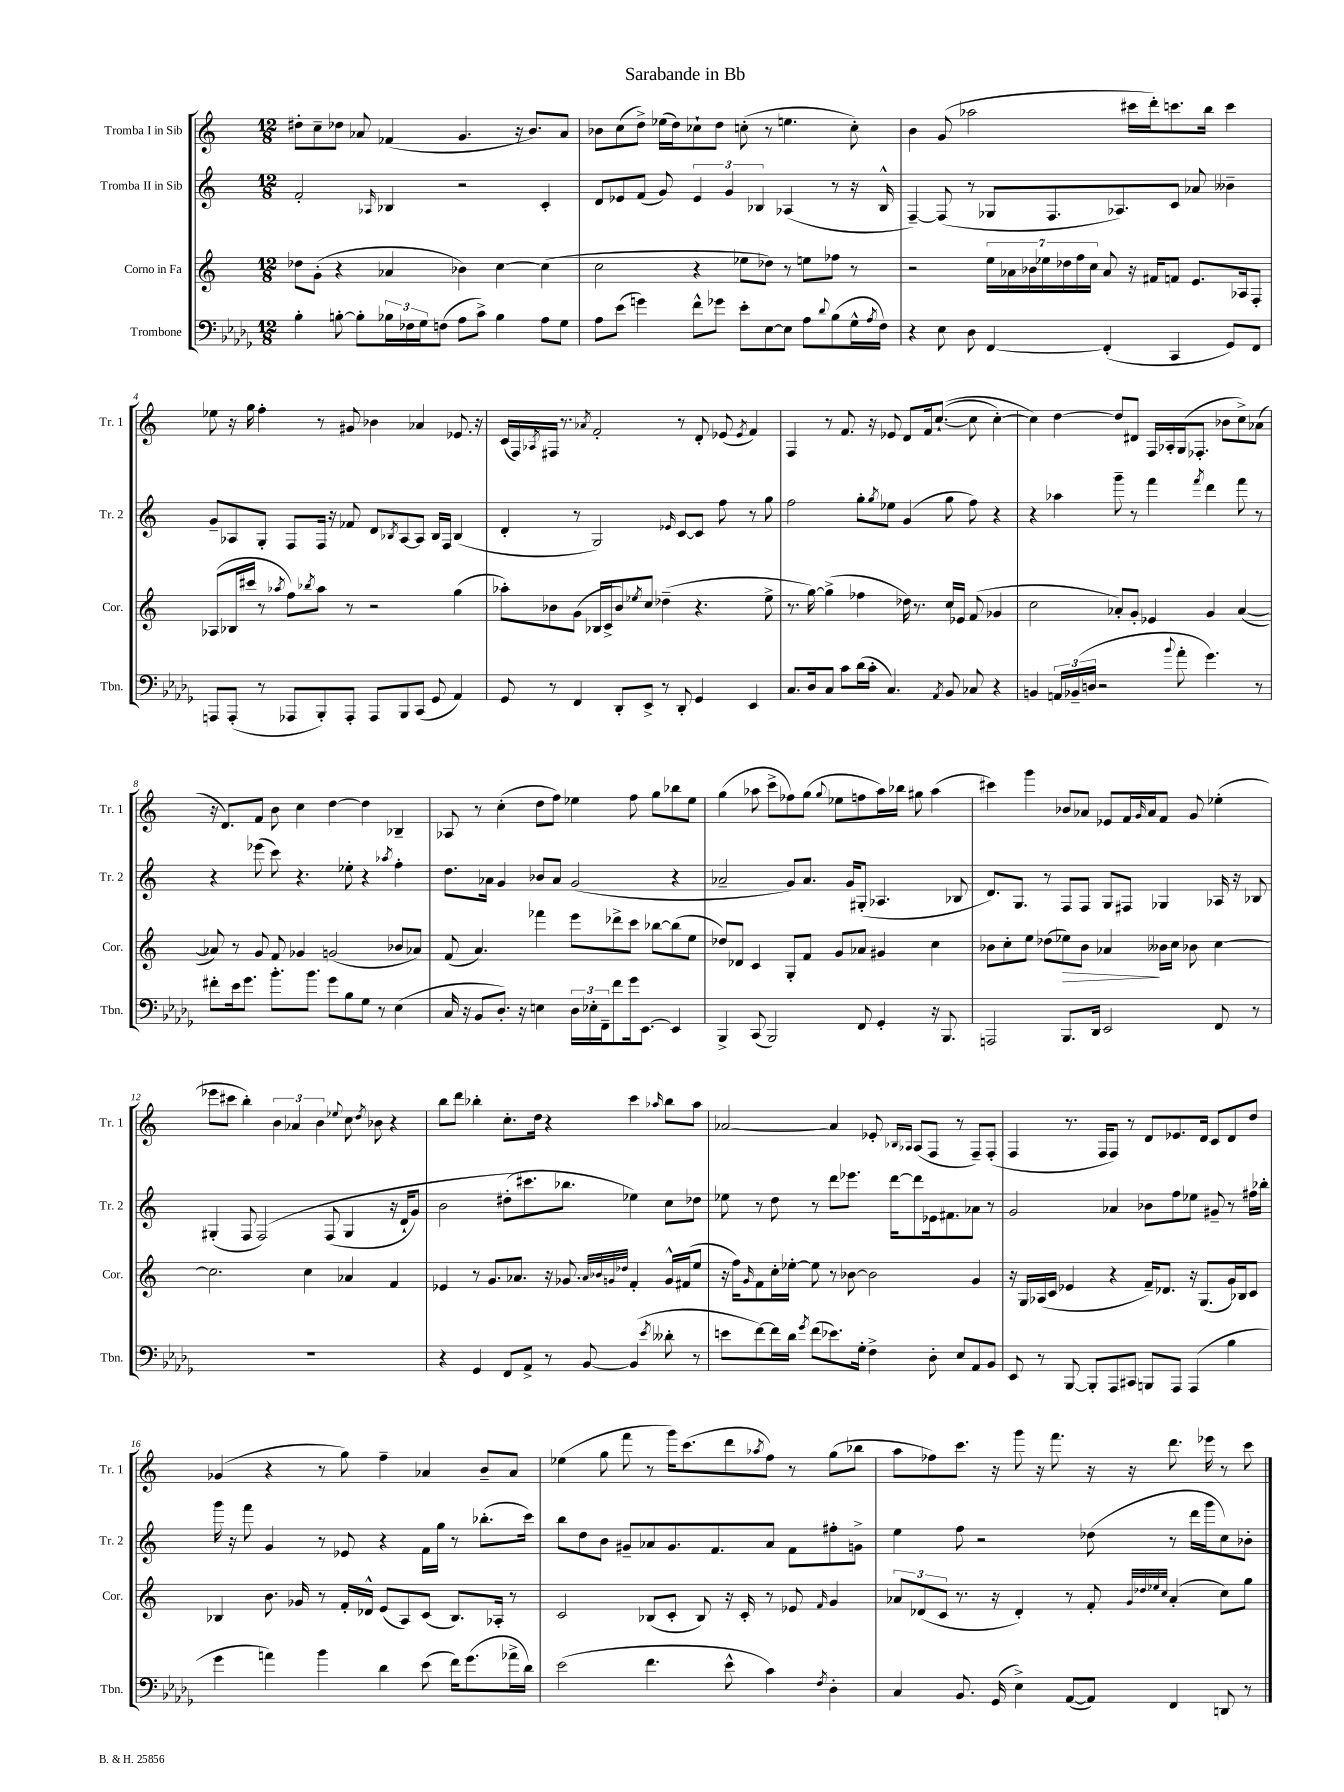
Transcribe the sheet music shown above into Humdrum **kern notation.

**kern	**kern	**dynam	**kern	**kern
*part4	*part3	*part3	*part2	*part1
*staff4	*staff3	*staff3	*staff2	*staff1
*I"Trombone	*I"Corno in Fa	*	*I"Tromba II in Sib	*I"Tromba I in Sib
*I'Tbn.	*I'Cor.	*	*I'Tr. 2	*I'Tr. 1
*clefF4	*clefG2	*	*clefG2	*clefG2
*k[b-e-a-d-g-]	*k[]	*	*k[]	*k[]
*M12/8	*M12/8	*	*M12/8	*M12/8
=1	=1	=1	=1	=1
4B-'\	8dd-X\L	.	2f'/	8dd#X'\L
.	(8g'\J	.	.	8cc~\
[8Bn'\	4r	.	.	8dd-X\J
8B'\L]	.	.	.	8a-X/
.	.	.	16qqA-X/	.
24B-X\L	4a-X/	.	4B-X/	(4f-X/
24F-X\	.	.	.	.
24G-\J	.	.	.	.
(8Fn\J	.	.	.	.
8A-\L	4b-X\)	.	2r	4.g/
8c^\J)	.	.	.	.
4B-\	[4cc\	.	.	.
.	.	.	.	16r
.	.	.	.	8.b/L)
8A-\L	(4cc\]	.	4c'/	.
8G-\J	.	.	.	8a-/J
=2	=2	=2	=2	=2
8A-\L	2cc\	.	8d/L	8b-X\L
(8e-\J	.	.	8e-X/	(8cc\
4gn\)	.	.	(8f/J	8dd^\J)
.	.	.	8g/)	(16ee-X\LL
.	.	.	.	16dd\J)
8f^^\L	4r	.	6e-/	8cc-X`\
8g-X\J	.	.	.	8dd\J
.	.	.	6g/	.
8e-'\L	8ee-X\L	.	.	(8ccn'\
.	.	.	6B-X/	.
[8E-\	8dd-X\J)	.	.	8r
8E-\J]	8r	.	(4A-X/	4.een\
8A-\L	8een\L	.	.	.
8qqd-/	.	.	.	.
(8B-\	8ff-X\J	.	8r	.
16G-^^\L	8r	.	16r	8cc'\)
8qA-/	.	.	.	.
16F\JJ)	.	.	16B-^^/	.
=3	=3	=3	=3	=3
4r	2r	.	[4F~/)	4b\
8E-\	.	.	(8F/]	(8g/
8D-\	.	.	8r	2aa-X\
[4FF/	28ee\LL	.	8G-X/L	.
.	28a-X\	.	.	.
.	28b-X\	.	.	.
.	28ee-X\	.	.	.
.	.	.	8.F/	.
.	28dd-X\	.	.	.
.	28ff\	.	.	.
.	28cc\JJ	.	.	.
(4FF'/]	8a-/	.	.	.
.	.	.	8.A-X/)	.
.	16r	.	.	16ccc#X\LL
.	16f#X/KL	.	.	16ddd'\J)
4CC/	8fn/J	.	8c/J	8.cccn\
.	8.e/L	.	8a-X/	.
.	.	.	.	16bb\Jk
8GG-/L)	.	.	4b--X~\	4ccc\
.	16A-X/k	.	.	.
8FF/J	8F'/J	.	.	.
!!LO:LB:g=z
=4	=4	=4	=4	=4
8AAAn/L	(8A-X/L	.	8g~/L	8ee-X\
(8AAA'/J	16B-X/L	.	8A-X/	16r
.	16ccc#X/JJ	.	.	16gg\
8r	8r	.	8G'/J	4ff'\
.	8qaa-X/	.	.	.
8AAA-X/L	8ff\L)	.	8F/L	.
.	8qbb-X/	.	.	.
8BBB-'/)	8aa-\J	.	16F/Jk	8r
.	.	.	16r	.
8AAA-'/J	8r	.	8f-X/	8g#X/
8AAA-/L	2r	.	8d/L	4b-X\
.	.	.	8qB-X/	.
8BBB-/	.	.	[8A-/	.
(8CC/J	.	.	8A-/J]	4a-X/
8GG-/	.	.	16B-/LL	.
.	.	.	16F/JJ	.
4AA-/)	(4gg\	.	(4B-/	8.e-X/
.	.	.	.	16r
=5	=5	=5	=5	=5
8GG-/	8aa-X'\L)	.	4d'/	(16c/LL
.	.	.	.	16F/)
.	.	.	.	8qA-X/
8r	8b-X\	.	.	16F#X/JJ
.	.	.	.	8.r
4FF/	(8g\J	.	8r	.
.	.	.	.	8qa-X/
.	16B-X/LL	.	2G/)	2f'/
.	16c^/J	.	.	.
8DD-'/L	8b-/)	.	.	.
.	8qee-X/	.	.	.
8EE-^/J	8cc/J	.	.	.
8r	(4dd-X~\	.	.	.
.	.	.	16qqe-X/	.
8DD-'/	.	.	[8c/L	8r
4GG-/	4.r	.	8c/J]	8d'/
.	.	.	8ff\	(8e-X/
.	.	.	.	8qe-/
4EE-/	.	.	8r	4f/)
.	8ee-^\	.	8gg\	.
=6	=6	=6	=6	=6
8.C/L	8.r	.	2ff\	4F/
16D-/k	[16gg\)	.	.	.
8C/J	(4gg^\]	.	.	8r
8c\L	.	.	.	8.f/
(16d-\L	4ff-X\	.	8gg'\L	.
16c'\JJ	.	.	.	16r
.	.	.	8qgg/	.
4.C/)	.	.	8ee-X\J	8e-X/
.	16dd-X\)	.	(4g/	8d/L
.	8.r	.	.	.
.	.	.	.	16f/k
.	.	.	.	(([8.cc`/J
8qAA-/	.	.	.	.
8BB-/	16cc/LL	.	8gg\	.
.	16e-X/JJ	.	.	.
8C-X/	(8f/	.	8ff\)	8cc\]
4r	4g-X/	.	4r	[4cc'\)
=7	=7	=7	=7	=7
4BBn/	2cc\	.	4r	4cc\])
24AAn/LL	.	.	4aa-X\	[4dd\
(24BB-X~/	.	.	.	.
24Dn/JJ	.	.	.	.
2r	.	.	.	.
.	8a-X'/L)	.	8ggg~\	8dd/L]
.	8g'/J	.	8r	8d#X/J
.	4e-X/	.	4fff\	16F/LL
.	.	.	.	16A-X'/
8qqb-/	.	.	.	.
8a-'\	.	.	.	(16G/J
.	.	.	.	8.F-X'/J
.	.	.	8qfff/	.
4.g-\)	4g/	.	4ddd\	.
.	.	.	.	8b-X\L
.	([4a-/	.	8fff\	8cc^\)
8r	.	.	8r	(8a-X\J
!!LO:LB:g=z
=8	=8	=8	=8	=8
8f#X'\L	8a-X/])	.	4r	16r
.	.	.	.	8.d/L)
16e-\k	8r	.	.	.
8.g-\J	.	.	.	.
.	8g/	.	(8eee-X\	8f/J
8.b-'\L	8f/	.	8ccc\)	8b\
.	4g-X/	.	4.r	4cc\
8.b-\J	.	.	.	.
8g-\L	(2gn/	.	.	[4dd\
8B-\	.	.	8ee-X'\	.
8G-\J	.	.	4r	4dd\]
8r	.	.	.	.
.	.	.	8qaa-X/	.
(4E-\	8b-X/L	.	4ff'\	4B-X~/
.	8a-X/J)	.	.	.
=9	=9	=9	=9	=9
16C/	(8f/	.	8.dd\L	8A-X/
16r	.	.	.	.
8BB-/L	4.a/)	.	.	8r
.	.	.	16a-X\Jk	.
8.D-'/J)	.	.	4g/	(4cc'\
16r	.	.	.	.
4En\	4fff-X\	.	8b-X/L	8dd\L
.	.	.	8a-/J	8ff\J)
24D-\LL	8eee\L	.	(2g/	4ee-X\
24E-X'\	.	.	.	.
24FF~\J	.	.	.	.
8f\	8ddd-X^\	.	.	.
16g-\k	8ccc\J	.	.	8ff\
[8.EE-\J	.	.	.	.
.	[8bb-X\L	.	.	8gg\L
4EE-/]	(8bb-\]	.	4r	8bb-X\
.	8ee\J	.	.	8ee-\J
=10	=10	=10	=10	=10
4BBB-^/	8dd-X/L)	.	2a-X~/	(4gg\
.	8d-X/J	.	.	.
(8CC/	4c/	.	.	8aa-X\
2BBB-/)	.	.	.	8ccc^\L
.	8G'/L	.	8g/L)	8ff-X\)
.	8f/J	.	8.a-/J	(8gg\J
.	.	.	.	8qqgg/
.	8g/L	.	.	8ee-X\L
.	.	.	16g/KL	.
8FF/	8a-X/J	.	(8G#X'/J	8ffn\
4GG-'/	4g#X/	.	4.A-X/	16aa-\L)
.	.	.	.	16bb-X\JJ
.	.	.	.	8gg#X\
16r	4cc\	.	.	(4aa-\
8.BBB-/	.	.	.	.
.	.	.	8B-X/	.
=11	=11	=11	=11	=11
2AAAn/	8b-X\L	.	8.d/L)	4ccc#X\)
.	8cc'\	.	.	.
.	.	.	8.G/J	.
.	8ee\J	.	.	4ggg\
.	(8dd-X\L	.	8r	.
!	!	!LO:HP:b	!	!
8.BBB-/L	8ee-X\)	>	8F/L	8b-X/L
.	8b-\J	.	8F/J	8a-X/J
16DD-/Jk	.	.	.	.
2EE-/	4a-X/	.	8G/L	8e-X/L
.	.	.	8F#X/J	16f/L
.	.	.	.	16qqg/
.	.	.	.	16a-/J
.	16b--X\LL	]	4G-X/	8f/J
.	16cc\JJ	.	.	.
.	8b-X\	.	.	8g/
8FF/	[4cc\	.	16A-X/	(4ee-X'\
.	.	.	16r	.
8r	.	.	8B-X/	.
!!LO:LB:g=z
=12	=12	=12	=12	=12
1.r	2.cc\]	.	(4G#X'/	8eee-X\L
.	.	.	.	8ccc#X\J
.	.	.	8F/	4bb'\)
.	.	.	(2F/)	.
.	.	.	.	6b\
.	.	.	.	6a-X/
.	4cc\	.	.	.
.	.	.	.	6b\
.	.	.	(8F/	.
.	.	.	.	8qqee-X/
.	4a-X/	.	4G#/	8cc\
.	.	.	.	8qdd/
.	.	.	.	8b-X\
.	4f/	.	16r	4r
.	.	.	16d`/KL	.
.	.	.	8g/J)	.
=13	=13	=13	=13	=13
4r	4e-X/	.	2b\	8bb\L
.	.	.	.	8ddd\J
4GG-/	8r	.	.	4bb-X'\
.	8.g/L	.	.	.
8FF/L	.	.	(8dd#X'\L	8.cc'\L
.	8.a-X/J	.	.	.
8AA-^/J	.	.	8.ccc#X\)	.
.	.	.	.	16dd\Jk
8r	16r	.	.	4r
.	8.g-X/	.	8.bb-X\J	.
[8BB-/	.	.	.	.
.	32qqa-/LLL	.	.	.
.	32qqb-X/	.	.	.
.	32qqgn/	.	.	.
.	32qqdd-X/JJJ	.	.	.
(4BB-/]	4f'/	.	4ee-X\)	4ccc\
8qe-/	.	.	.	16qqaa-X/
8d--X'\	16g^^/LL	.	8cc\L	8bb-\L
.	(16f#X/J	.	.	.
8r	8ee/J	.	8dd-X\J	8aa-\J
=14	=14	=14	=14	=14
8en\L	16r	.	8ee-X\	[2a-X/
.	16ff\KL)	.	.	.
.	16qqg/	.	.	.
[8f\)	8f\	.	8r	.
16f\L]	16cc'\L	.	8dd\	.
16d-\JJ	[16ee-X'\JJ	.	.	.
8qg-/	.	.	.	.
(8f\L	8ee-\]	.	8r	.
8.e-X\)	8r	.	8ddd\L	4a-/]
.	[8b-X\	.	8.eee-X\J	.
16G-'\Jk	.	.	.	.
4F^\	2b-\]	.	.	8e-X'/
.	.	.	[16ddd\KL	.
.	.	.	.	16qqB-X/LL
.	.	.	.	16qqA-X/JJ
.	.	.	8ddd\]	(8A-/L
8D-'\	.	.	16e-X\k	8F/J
.	.	.	8.f#X\	.
8E-/L	.	.	.	8r
8AA-/	4g/	.	8a-X\J	8F~/L)
8BB-/J	.	.	8r	(8F'/J
=15	=15	=15	=15	=15
8EE-/	16r	.	2g/	4F/
.	16G/LL	.	.	.
8r	(16A-X/	.	.	.
.	16c/JJ	.	.	.
[8BBB-/	4e-X/	.	.	8.r
8BBB-'/L]	.	.	.	.
.	.	.	.	16F/KL
8AAA-/	4r	.	4a-X/	8F/J)
8CC#X/J	.	.	.	8r
8BBBn/L	16f~/KL)	.	8b-X\L	8d/L
.	8.d-X/J	.	.	.
8AAA-/J	.	.	8ff\	8.e-X/
(4AAA-/	16r	.	8ee-X\J	.
.	(8.G/L	.	.	16d/Jk
.	.	.	8g#X~/	8c/L
4B-\	16g/L)	.	8r	8d/
.	16B-X/J	.	.	.
.	8c/J	.	16ff#X\LL	8dd/J
.	.	.	16bb-X'\JJ	.
!!LO:LB:g=z
=16	=16	=16	=16	=16
4g-\	4B-X/	.	16ggg\	(4g-X/
.	.	.	16r	.
.	.	.	8fff\	.
4an\)	8.b\	.	4g/	4r
.	16g-X/	.	.	.
4b-\	8r	.	8r	8r
.	16f'/LL	.	8e-X/	8gg\)
.	16d-X^^/JJ	.	.	.
4d-\	(8e/L	.	4r	4ff~\
.	8A/)	.	.	.
(8e-\	(8c/J	.	16f\LL	4a-X/
.	.	.	16gg\JJ	.
16f\KL)	8.B-/L)	.	8r	.
(8.g-\	.	.	.	.
.	.	.	(8.bb-X'\L	8b~/L
.	16A-X'/Jk	.	.	.
16a-X^\L	8r	.	.	8a-/J
16d-\JJ)	.	.	16ccc\Jk)	.
=17	=17	=17	=17	=17
(2e-\	2c/	.	8bb\L	(4ee-X\
.	.	.	8dd\	.
.	.	.	8b\J	8gg\
.	.	.	8g#X~/L	8fff\
4.f\	(8B-X/L	.	8a-X/	8r
.	8c'/J	.	8.g#/	16ggg\KL)
.	.	.	.	(8.ccc\
.	8B-/)	.	.	.
.	.	.	8.f/	.
8e-^^\	16r	.	.	8ddd\
.	16c'/	.	.	.
.	.	.	.	8qaa-X/
4c\)	8r	.	8a-/J	8ff\J)
.	8e-X/	.	8f\L	8r
8qF/	16qqf/	.	.	.
4D-'\	4g/	.	8ff#X'\	(8gg\L
.	.	.	8gn^\J	8bb-X\J
=18	=18	=18	=18	=18
4C/	12a-X/L	.	4ee\	8aa\L
.	(12d-X/	.	.	.
.	.	.	.	8ff-X\)
.	12c/J	.	.	.
8.BB-/	8.r	.	8ff\	8.ccc\J
.	.	.	2r	.
(16GG-/	16r	.	.	16r
4E-^\)	4d-'/)	.	.	8ggg\
.	.	.	.	16r
.	.	.	.	8.fff\
([8AA-/L	8r	.	.	.
8AA-/J])	8f'/	.	(8dd-X\	16r
.	.	.	.	16r
.	32qqg/LLL	.	.	.
.	32qqdd-X/	.	.	.
.	32qqee-X/	.	.	.
.	32qqcc/JJJ	.	.	.
4FF/	(4a-'/	.	8r	8.ddd\
.	.	.	16ddd\LL	.
.	.	.	16ggg\J	16eee-X\
8DDn/	8cc\L)	.	8cc\)	8r
8r	8gg\J	.	8b-X'\J	8ccc\
==	==	==	==	==
*-	*-	*-	*-	*-
